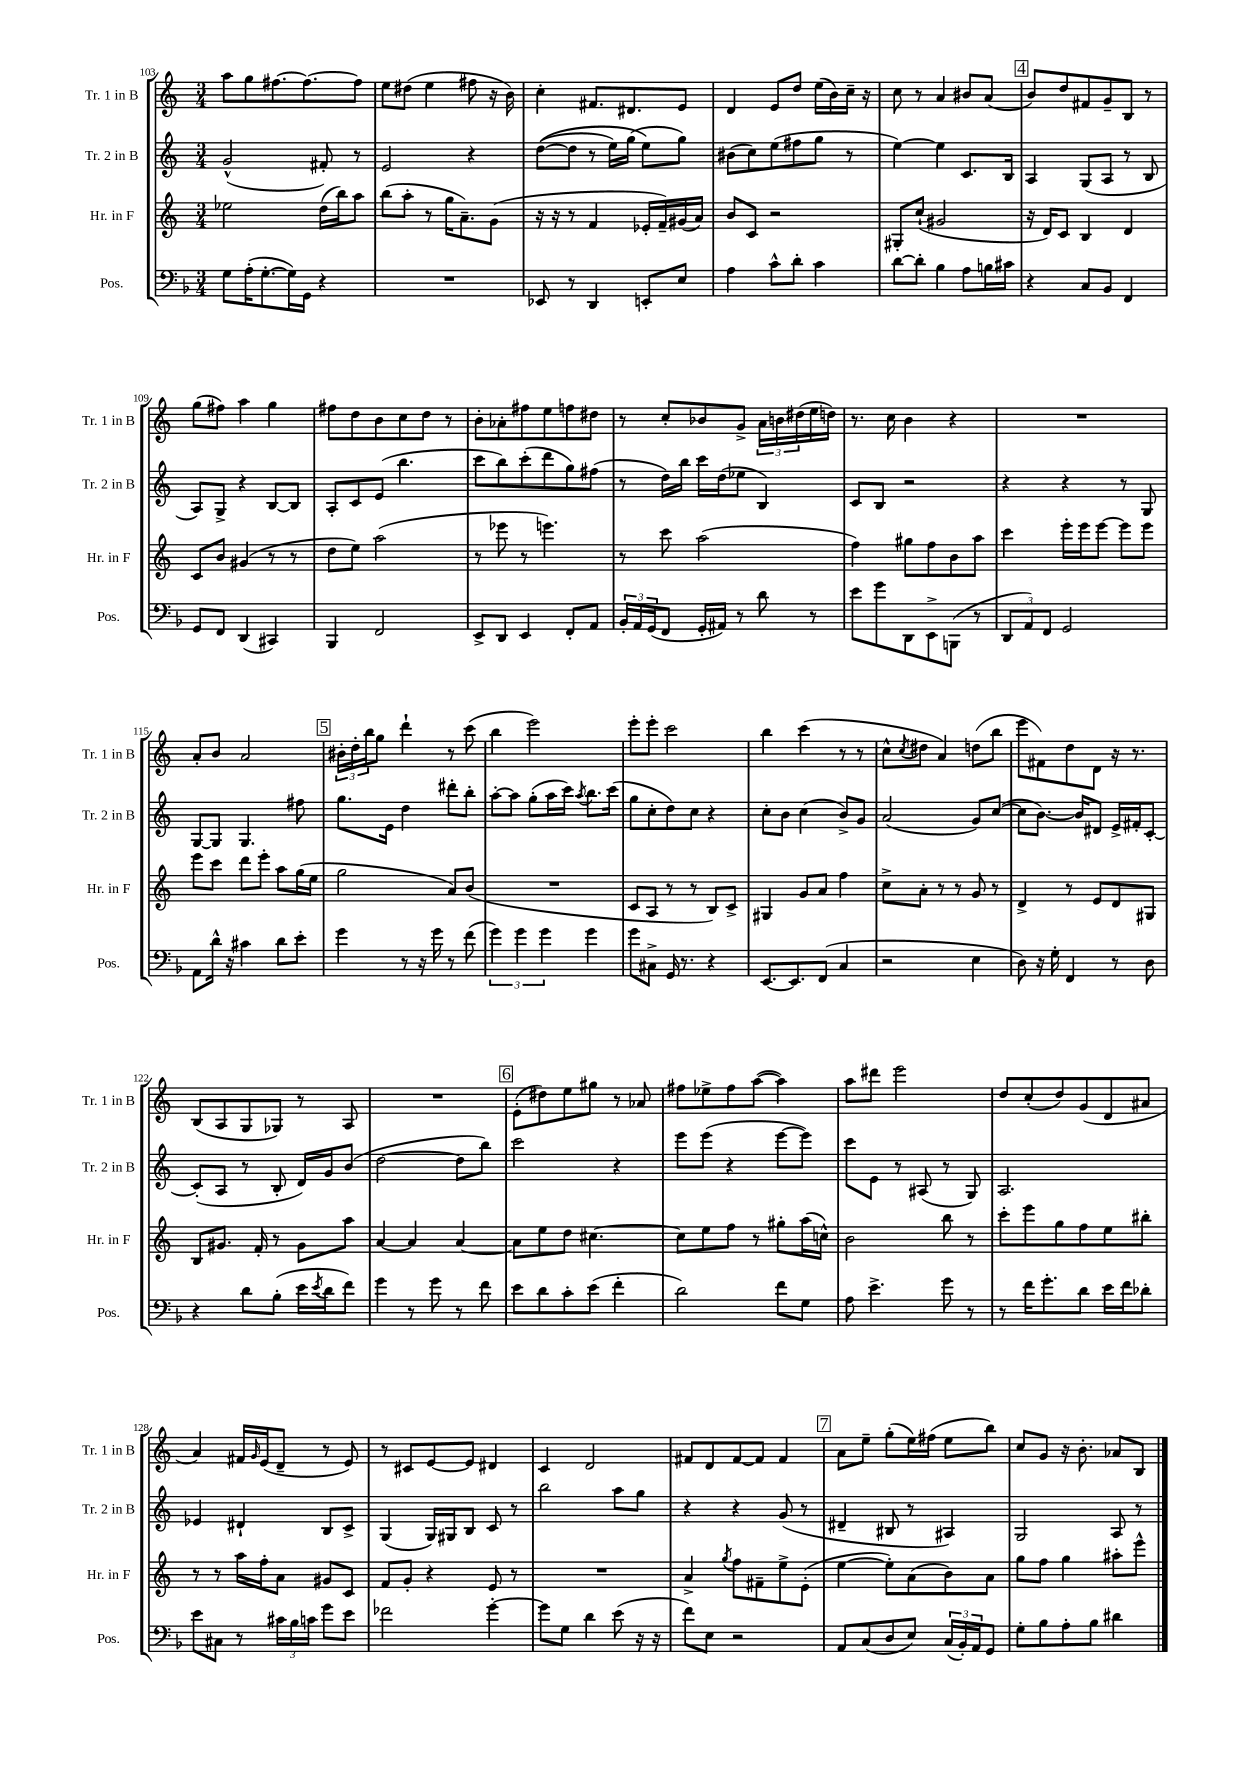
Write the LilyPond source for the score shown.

<<
\new StaffGroup <<
\new Staff = "s0" \with { instrumentName = "Tr. 1 in B" shortInstrumentName = "Tr. 1 in B" } {
    \clef treble \key c \major \numericTimeSignature \time 3/4
    a''8 g''8 fis''8.~ fis''8.~ fis''8 |
    e''8 dis''8( e''4 fis''8 r16 b'16) |
    c''4-. fis'8. dis'8. e'8 |
    d'4 e'8 d''8 e''16( b'16) c''16-- r16 |
    c''8 r8 a'4 bis'8 a'8( |
    \mark \markup { \box "4" } b'8) d''8 fis'8 g'8-- b8 r8 |
    g''8( fis''8) a''4 g''4 |
    fis''8 d''8 b'8 c''8 d''8 r8 |
    b'8-. aes'8-. fis''8 e''8 f''8 dis''8 |
    r8 c''8-. bes'8 g'8-> \tuplet 3/2 { a'16 b'16 dis''16( } e''16 d''16) |
    r8. c''16 b'4 r4 |
    R2. |
    a'8-. b'8 a'2 |
    \mark \markup { \box "5" } \tuplet 3/2 { bis'16-. d''16-. b''16 } g''8 d'''4-! r8 c'''8( |
    b''4 e'''2) |
    e'''8-. e'''8-. c'''2 |
    b''4 c'''4( r8 r8 |
    c''8-^ \acciaccatura { c''8 } dis''8 a'4) d''8( b''8 |
    e'''8 fis'8) d''8 d'8 r16 r8. |
    b8( a8 g8 ges8) r8 a8 |
    R2. |
    \mark \markup { \box "6" } e'8-.( dis''8) e''8 gis''8 r8 aes'8 |
    fis''8 ees''8-> fis''8 a''8~( a''4) |
    a''8 dis'''8 e'''2 |
    d''8 c''8-.( d''8) g'8( d'8 ais'8 |
    a'4) fis'16 \grace { g'16 } e'16( d'8-- r8 e'8) |
    r8 cis'8 e'8~ e'8 dis'4 |
    c'4 d'2 |
    fis'8 d'8 fis'8~ fis'8 fis'4 |
    \mark \markup { \box "7" } a'8 e''8-- g''8-.( e''16) fis''16( e''8 b''8) |
    c''8 g'8 r16 b'8.-. aes'8 b8 \bar "|." |
}
\new Staff = "s1" \with { instrumentName = "Tr. 2 in B" shortInstrumentName = "Tr. 2 in B" } {
    \clef treble \key c \major \numericTimeSignature \time 3/4
    g'2-^( fis'8-.) r8 |
    e'2 r4 |
    d''8~(\( d''8 r8 e''16) g''16( e''8\) g''8) |
    bis'8( c''8) e''8( fis''8 g''8 r8 |
    e''4~) e''4 c'8. b16 |
    \mark \markup { \box "4" } a4 g8( a8 r8 b8 |
    a8) g8-> r4 b8~ b8 |
    a8-. c'8 e'8( b''4. |
    c'''8 b''8) c'''8-.( d'''8 g''8) fis''8( |
    r8 d''16) b''16 c'''16 d''16( ees''8 b4) |
    c'8 b8 r2 |
    r4 r4 r8 g8 |
    g8~ g8 g4. fis''8 |
    \mark \markup { \box "5" } g''8. e'16 d''4 dis'''8-. b''8-. |
    a''8~-. a''8 g''8-.( a''16 c'''16) \acciaccatura { a''8 } b''8. c'''16( |
    g''8 c''8-. d''8) c''8 r4 |
    c''8-. b'8 c''4( b'8->) g'8 |
    a'2( g'8) c''8~( |
    c''8 b'8.~) b'16 dis'8 e'16-> fis'16-. c'8~-. |
    c'8-.( a8 r8 b8-. d'16) g'16 b'8( |
    d''2~ d''8 b''8) |
    \mark \markup { \box "6" } c'''2 r4 |
    e'''8 e'''8( r4 e'''8~ e'''8) |
    c'''8 e'8 r8 ais8( r8 g8) |
    a2. |
    ees'4 dis'4-! b8 c'8-> |
    g4( g16) gis16 b8 c'8 r8 |
    b''2 a''8 g''8 |
    r4 r4 g'8( r8 |
    \mark \markup { \box "7" } dis'4-- bis8 r8 ais4) |
    g2 a8 r8 \bar "|." |
}
\new Staff = "s2" \with { instrumentName = "Hr. in F" shortInstrumentName = "Hr. in F" } {
    \clef treble \key c \major \numericTimeSignature \time 3/4
    ees''2 d''16( b''16) a''8 |
    b''8( a''8-. r8 g''16 a'8.--) g'8( |
    r16 r16 r8 f'4 ees'16-. f'16--) gis'16( a'16) |
    b'8 c'8 r2 |
    gis8-. c''8-!( gis'2 |
    \mark \markup { \box "4" } r16 d'16) c'8 b4 d'4 |
    c'8 b'8 gis'4( r8 r8 |
    d''8 e''8) a''2( |
    r8 ees'''8 r8 e'''4.) |
    r8 c'''8 a''2( |
    f''4) gis''8 f''8 b'8 a''8 |
    c'''4 e'''16-. e'''16 e'''8~ e'''8 e'''8 |
    e'''8 c'''8 d'''8 e'''8-. a''8 g''16( e''16 |
    \mark \markup { \box "5" } g''2 a'8) b'8( |
    R2. |
    c'8 a8 r8 r8 b8) c'8-> |
    gis4 g'8 a'8 f''4 |
    c''8-> a'8-. r8 r8 g'8 r8 |
    d'4-> r8 e'8 d'8 gis8 |
    b8 gis'8. f'16-. r8 gis'8 a''8 |
    a'4~ a'4 a'4~ |
    \mark \markup { \box "6" } a'8 e''8 d''8 cis''4.~ |
    cis''8 e''8 f''8 r8 gis''8-. a''16( c''16-^) |
    b'2 b''8 r8 |
    c'''8-. e'''8 g''8 f''8 e''8 bis''8-. |
    r8 r8 a''16 f''16-. a'8 gis'8 c'8 |
    f'8 g'8-. r4 e'8 r8 |
    R2. |
    a'4-> \acciaccatura { g''8 } f''8 fis'8-- e''8-> e'8-.( |
    \mark \markup { \box "7" } e''4~ e''8-.) a'8( b'8) a'8 |
    g''8 f''8 g''4 ais''8-. e'''8-^ \bar "|." |
}
\new Staff = "s3" \with { instrumentName = "Pos." shortInstrumentName = "Pos." } {
    \clef bass \key f \major \numericTimeSignature \time 3/4
    g8 a16-.( g8.~-. g16) g,16 r4 |
    R2. |
    ees,8 r8 d,4 e,8-. e8 |
    a4 c'8-^ d'8-. c'4 |
    d'8~ d'8-. bes4 a8 b16 cis'16 |
    \mark \markup { \box "4" } r4 c8 bes,8 f,4 |
    g,8 f,8 d,4( cis,4) |
    bes,,4 f,2 |
    e,8-> d,8 e,4 f,8-. a,8 |
    \tuplet 3/2 { bes,16-. a,16 g,16( } f,8 g,16-. ais,16) r8 d'8 r8 |
    e'8 g'8 d,8 e,8-> b,,8( r8 |
    \tuplet 3/2 { d,8 a,8) f,8 } g,2 |
    a,8 d'16-^ r16 cis'4 d'8 e'8-. |
    \mark \markup { \box "5" } g'4 r8 r16 g'16 r8 f'8( |
    \tuplet 3/2 { g'4) g'4 g'4 } g'4 |
    g'8 cis8-> g,16 r8. r4 |
    e,8.~ e,8. f,8( c4 |
    r2 e4 |
    d8) r16 g16-. f,4 r8 d8 |
    r4 d'8 bes8-.( e'16 \acciaccatura { e'8 } d'16 f'8) |
    g'4 r8 g'8 r8 f'8 |
    \mark \markup { \box "6" } e'8 d'8 c'8-. e'8( f'4-. |
    d'2) f'8 g8 |
    a8 e'4.-> g'8 r8 |
    r8 f'16 g'8.-. d'8 e'16 f'16 des'8-. |
    e'8 cis8 r8 \tuplet 3/2 { cis'16 bes16 c'16 } g'8 e'8 |
    fes'2 g'4~-. |
    g'8 g8 d'4 e'8( r16 r16 |
    f'8) e8 r2 |
    \mark \markup { \box "7" } a,8 c8( d8 e8) \tuplet 3/2 { c16( bes,16-.) a,16 } g,8 |
    g8-. bes8 a8-. bes8 dis'4 \bar "|." |
}
>>
>>
\layout { \context { \Score currentBarNumber = #103 } }
